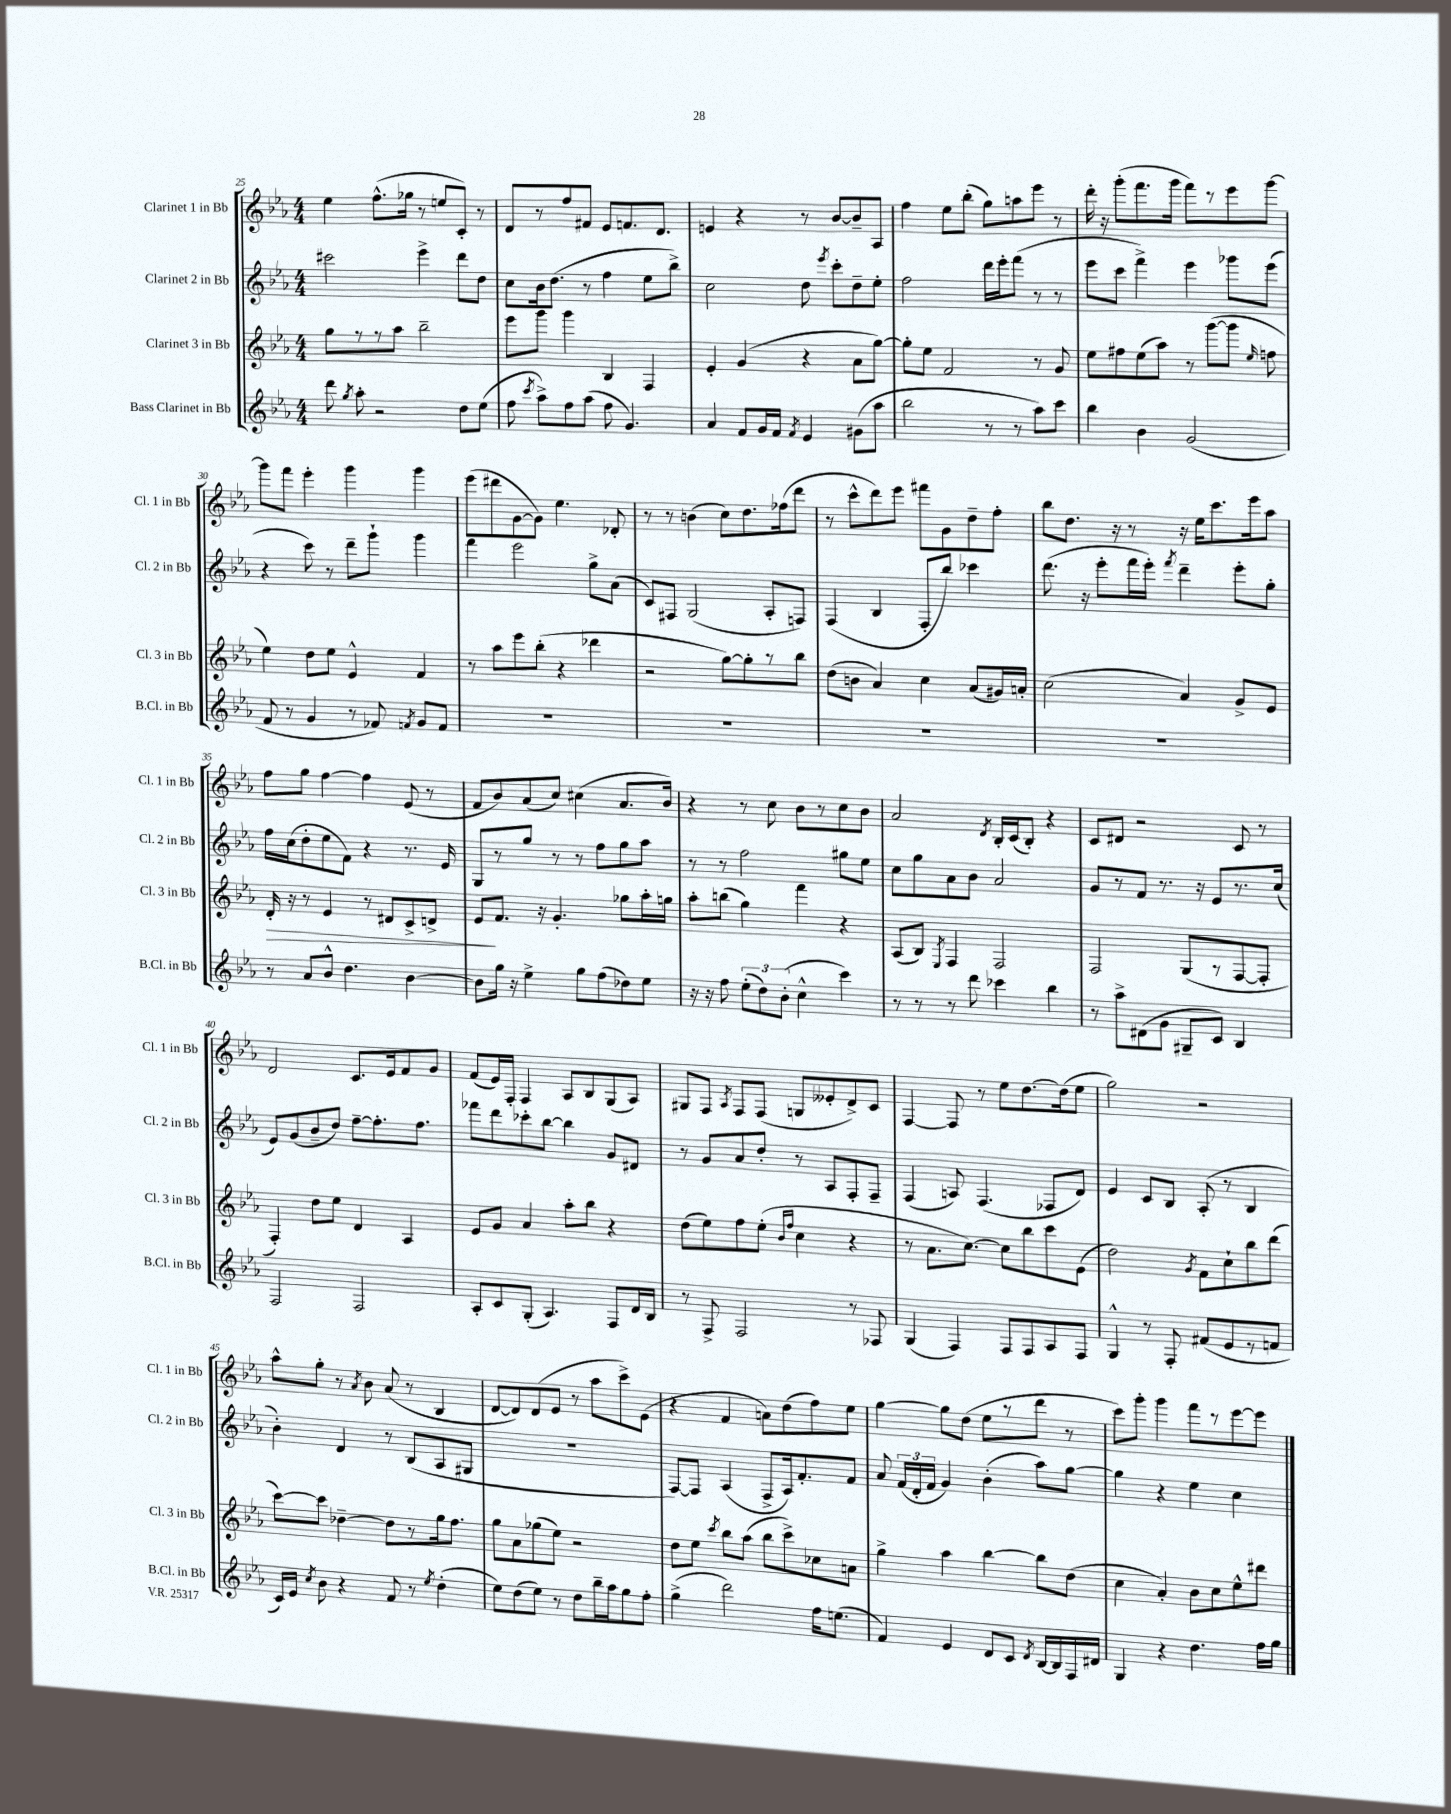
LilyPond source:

<<
\new StaffGroup <<
\new Staff = "s0" \with { instrumentName = "Clarinet 1 in Bb" shortInstrumentName = "Cl. 1 in Bb" } {
    \clef treble \key ees \major \numericTimeSignature \time 4/4
    \autoBeamOff ees''4 f''8.[-^( ges''16] r8 e''8[ c'8]-.) r8 |
    d'8[ r8 f''8 fis'8] ees'8[ f'8. d'8.] |
    e'4 r4 r8 bes'8[~ bes'8-- aes8] |
    f''4 ees''8[ bes''8]-.( g''8[) a''8 ees'''8] r8 |
    d'''16-. r16 g'''8[-.( f'''8. g'''16] f'''8[) r8 ees'''8 g'''8]~ |
    g'''8[ f'''8] ees'''4-. g'''4 g'''4 |
    ees'''8[( dis'''8 g'8~ g'8]) ees''4. des'8-. |
    r8 r8 b'4( c''8[) d''8. fes''16( d'''8] |
    r8 c'''8[-^ d'''8) ees'''8] fis'''8[ g'8 d''8-- f''8]-. |
    bes''8[ d''8.] r16 r8 r16 ees''16[ c'''8. ees'''16 aes''8] |
    f''8[ g''8] f''4~ f''4 ees'8( r8 |
    f'8[ bes'8) aes'8( c''8]) cis''4( aes'8.[ bes'16]) |
    r4 r8 c''8 bes'8[ r8 c''8 bes'8] |
    aes'2 \acciaccatura { d'8 } bes16[-. c'16( bes8]-.) r4 |
    c'8[ dis'8] r2 c'8 r8 |
    d'2 c'8.[ ees'16 f'8 g'8] |
    f'8[( ees'16) f16]-. f4 aes8[ bes8 g8( aes8]) |
    gis8[ f8] \acciaccatura { aes8 } f8[ f8]( g8[ eeses'8-. d'8->) c'8] |
    f4~ f8 r8 ees''8[ d''8.~ d''16( ees''8] |
    g''2) r2 |
    aes''8[-^ g''8]-. r8 \acciaccatura { aes'8 } bes'8 aes'8( r8 bes4 |
    d'8[~ d'8) d'8( ees'8] r8 aes''8[ c'''8->) ees'8]( |
    r4 f'4 a'8[) d''8( f''8) ees''8] |
    g''4~ g''8[ d''8]( ees''8[ r8 d'''8] r8 |
    c'''8[) g'''8]-. g'''4 f'''8[ r8 ees'''8~ ees'''8] \bar "|." |
}
\new Staff = "s1" \with { instrumentName = "Clarinet 2 in Bb" shortInstrumentName = "Cl. 2 in Bb" } {
    \clef treble \key ees \major \numericTimeSignature \time 4/4
    \autoBeamOff cis'''2 ees'''4-> d'''8[ d''8] |
    c''8[ bes'16 d''8.]( r8 f''4 ees''8[ bes''8]->) |
    c''2 d''8 \acciaccatura { ees'''8 } c'''8[-. d''8-- ees''8]-. |
    f''2 d'''16[ ees'''16-. f'''8]( r8 r8 |
    ees'''8[ c'''8] f'''4->) ees'''4 ges'''8[ ees'''8]( |
    r4 c'''8) r8 d'''8[-- g'''8]-! g'''4 |
    f'''4 ees'''2 g''8[-> aes'8]( |
    c'8[) fis8] g2( aes8[-. f8]) |
    f4( bes4 f8[-. bes''8]) ces'''4 |
    d'''8.( r16 ees'''8[-. f'''16 ees'''16]-.) \acciaccatura { f'''8 } d'''4-- ees'''8[-. g''8]-. |
    f''16[ c''16( d''8-. ees''8 f'8]) r4 r8. ees'16 |
    g8[ r8 g''8] r8 r8 f''8[ g''8 aes''8] |
    r8 r8 f''2 gis''8[ ees''8] |
    c''8[ g''8 aes'8 bes'8] aes'2 |
    g'8[ r8 f'8] r8. r16 ees'8[ r8. c''16]( |
    ees'8[) g'8( bes'8-- d''8]) f''8[~-- f''8.-. f''8.] |
    fes'''8[ d'''8 ces'''8-. bes''8]~ bes''4 g'8[ dis'8] |
    r8 g'8[ aes'8 d''8]-. r8 aes8[ f8-. f8]-- |
    f4( a8) f4.( fes8[ d'8]) |
    ees'4 c'8[ bes8] aes8-.( r8 bes4 |
    bes'4-.) d'4 r8 bes8[( aes8 gis8] |
    R1 |
    f8[~) f8] aes4( f8[-> aes16) f'8.-. f'8] |
    aes'8 \tuplet 3/2 { f'16[( d'16-. f'16] } g'4) bes'4-.( aes''8[) g''8]~ |
    g''4 r4 ees''4 c''4 \bar "|." |
}
\new Staff = "s2" \with { instrumentName = "Clarinet 3 in Bb" shortInstrumentName = "Cl. 3 in Bb" } {
    \clef treble \key ees \major \numericTimeSignature \time 4/4
    \autoBeamOff g''8[ r8 r8 aes''8] bes''2-- |
    ees'''8[ g'''8] g'''4 bes4 f4 |
    ees'4-. g'4( r4 aes'8[ g''8]~) |
    g''8[-. ees''8] f'2 r8 g'8 |
    ees''8[ fis''8 ees''8( aes''8]) r8 g'''8[~( g'''8] \grace { ees''16 } f''8 |
    ees''4) d''8[ ees''8] ees'4-^ f'4 |
    r8 aes''8[ ees'''8 bes''8]-.( r4 des'''4 |
    r2 g''8[~) g''8-. r8 bes''8] |
    d''8[( b'8] aes'4) c''4 aes'8[( gis'16) a'16]-. |
    c''2( aes'4) g'8[-> ees'8] |
    d'16-.\> r16 r8 ees'4 r8 dis'8[ c'8-> d'8]-> |
    ees'8[\! f'8.] r16 g'4.-. ges''8[ aes''16-. g''16] |
    aes''8[-. b''8]( g''4) f'''4 r4 |
    aes8[( bes8]) \acciaccatura { ees8 } f4 f2 |
    f2 g8[( r8 f8~ f8]-. |
    f4-.) d''8[ ees''8] d'4 aes4 |
    ees'8[ g'8] aes'4 aes''8[-. bes''8] r4 |
    d''8[( ees''8) f''8 ees''8]-.( \grace { bes'16[ f''16] } c''4 r4 |
    r8 aes'8.[ c''8.]~) c''8[ bes''8 c'''8 ees'8]( |
    d''2) \acciaccatura { g'8 } f'8[ c''8-! bes''8 d'''8]( |
    c'''8[~) c'''8] des''4~-- des''8[ r8 g''16 f''8.] |
    g''8[ aes'8 ges''8( ees''8]) r2 |
    d''8[ ees''8] \acciaccatura { c'''8 } bes''8[ aes''8]( bes''8[ c'''8->) ces''8 a'8] |
    g''4-> aes''4 bes''4~ bes''8[ d''8]( |
    c''4 aes'4-.) bes'8[ c''8 ees''8-^ dis'''8] \bar "|." |
}
\new Staff = "s3" \with { instrumentName = "Bass Clarinet in Bb" shortInstrumentName = "B.Cl. in Bb" } {
    \clef treble \key ees \major \numericTimeSignature \time 4/4
    \autoBeamOff d'''8 \acciaccatura { g''8 } aes''8-. r2 d''8[ ees''8]( |
    f''8 \acciaccatura { c'''8 } aes''8[->) f''8 aes''8]( f''8 g'4.) |
    aes'4 f'8[ g'16 f'16] \acciaccatura { f'8 } ees'4 gis'8[( aes''8] |
    bes''2 r8 r8 aes''8[) c'''8] |
    bes''4 bes'4 g'2( |
    f'8 r8 g'4 r8 fes'8) \acciaccatura { f'8 } g'8[ f'8] |
    R1 |
    R1 |
    R1 |
    R1 |
    r8 aes'8[ bes'8]-^ d''4. bes'4~ |
    bes'8[ g''16] r16 ees''4-> g''8[ f''8( des''8) ees''8] |
    r16 r16 f''8 \tuplet 3/2 { ees''8[-.( d''8) bes'8]-.( } c''4-^ c'''4) |
    r8 r8 r8 d'''8 ces'''4 bes''4 |
    r8 aes''8[-> dis'8( g'8] gis8[-- c'8]) bes4 |
    f2 f2 |
    aes8[-. c'8 g8]-.( aes4.) f8[ d'16 bes16] |
    r8 f8-> f2 r8 fes8 |
    g4( f4) f8[ f8 aes8 f8] |
    g4-^ r8 f8-. fis'8[( ees'8 r8 f'8] |
    c'16[) ees'16] \acciaccatura { c''8 } bes'8 r4 f'8 r8 \acciaccatura { ees''8 } d''4-.( |
    ees''8[) d''8( ees''8]) r8 d''8[ bes''16-- aes''16 g''8 f''8]-. |
    g''4->( d'''2) f''16[ e''8.]( |
    f'4) ees'4 d'8[ c'8] \acciaccatura { d'8 } bes16[~ bes16 f16 dis'16] |
    g4 r4 d''4. f''16[ g''16] \bar "|." |
}
>>
>>
\layout { \context { \Score currentBarNumber = #25 } }
